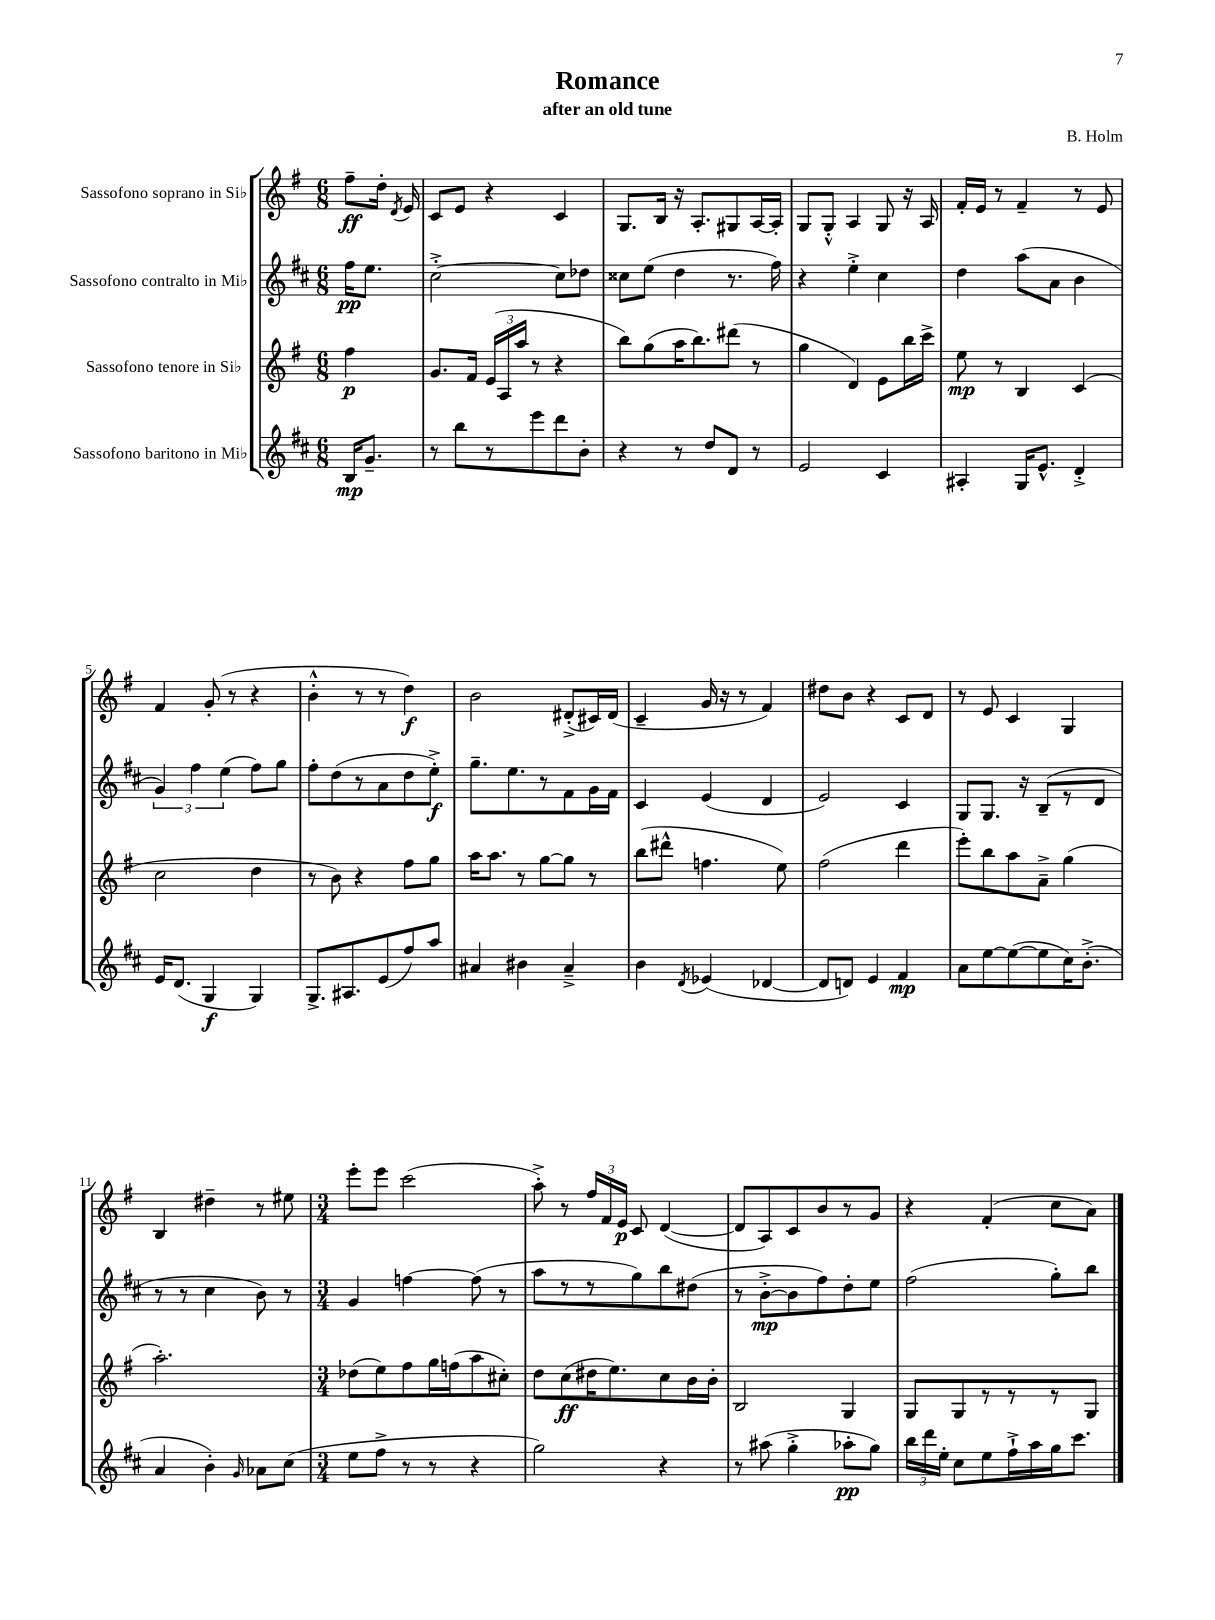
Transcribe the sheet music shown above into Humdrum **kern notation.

**kern	**kern	**kern	**kern
*staff4	*staff3	*staff2	*staff1
*clefG2	*clefG2	*clefG2	*clefG2
*k[f#c#]	*k[f#]	*k[f#c#]	*k[f#]
*M6/8	*M6/8	*M6/8	*M6/8
16B/LK	4ff#\	16ff#\LK	8ff#~\L
8.g~/J	.	8.ee\J	.
.	.	.	16dd'\Jk
.	.	.	8qd/
.	.	.	16e/
=	=	=	=
8r	8.g/L	[2cc#'^\	8c/L
8bb\L	.	.	8e/J
.	16f#/Jk	.	.
8r	(24e/LL	.	4r
.	24A/	.	.
.	24aa/JJ	.	.
8eee\	8r	.	.
8ddd\	4r	8cc#\]L	4c/
8b'\J	.	8dd-\J	.
=	=	=	=
4r	8bb\L)	8cc##\L	8.G/L
.	(8gg\	(8ee\J	.
.	.	.	16B/Jk
8r	16aa\K	4dd\	16r
.	8.bb\)	.	8.A'/L
8dd/L	.	.	.
8d/J	(8ddd#\J	8.r	8G#/
8r	8r	.	[16A/L
.	.	16ff#\)	16A'/]JJ
=	=	=	=
2e/	4gg\	4r	8G/L
.	.	.	8G'^^/J
.	4d/)	4ee'^\	4A/
4c#/	8e\L	4cc#\	8G/
.	16bb\L	.	16r
.	16ccc^\JJ	.	16A/
=	=	=	=
4A#'/	8ee\	4dd\	16f#'/LL
.	.	.	16e/JJ
.	8r	.	8r
16G/LK	4B/	(8aa\L	4f#~/
8.e^^/J	.	.	.
.	.	8a\J	.
4d'^/	(4c/	4b\	8r
.	.	.	8e/
=	=	=	=
16e/LK	2cc\	6g/)	4f#/
(8.d/J	.	.	.
.	.	6ff#\	.
4G/	.	.	(8g'/
.	.	(6ee\	.
.	.	.	8r
4G/)	4dd\	8ff#\L)	4r
.	.	8gg\J	.
=	=	=	=
8.G^/L	8r	8ff#'\L	4b'^^\
.	8b\)	(8dd\	.
8.A#/	.	.	.
.	4r	8r	8r
(8e/	.	8a\	8r
8ff#/)	8ff#\L	8dd\	4dd\)
8aa/J	8gg\J	8ee'^\J)	.
=	=	=	=
4a#/	16aa\LK	8.gg~\L	2b\
.	8.aa\J	.	.
.	.	8.ee\	.
4b#\	8r	.	.
.	[8gg\L	8r	.
4a#~^/	8gg\]J	8f#\	(8d#'^/L
.	8r	16g\L	16c#/L)
.	.	16f#\JJ	(16d#/JJ
=	=	=	=
4b\	(8bb\L	4c#/	4c~/
.	8ddd#^^\J	.	.
8qd/	.	.	.
(4e-/	4.ff\	(4e/	16g/
.	.	.	16r
.	.	.	8r
[4d-/	.	4d/	4f#/)
.	8ee\)	.	.
=	=	=	=
8d-/]L	(2ff#\	2e/)	8dd#\L
8d/J)	.	.	8b\J
4e/	.	.	4r
4f#/	4ddd\	4c#/	8c/L
.	.	.	8d/J
=	=	=	=
8a\L	8eee'\L)	8G/L	8r
[8ee\	8bb\	8.G/J	8e/
(8ee\_	8aa\	.	4c/
.	.	16r	.
8ee\]	8a~^\J	(8B~/L	.
16cc#\K)	(4gg\	8r	4G/
(8.b'^\J	.	.	.
.	.	8d/J	.
=	=	=	=
4a/	2.aa'\)	8r	4B/
.	.	8r	.
4b'\)	.	4cc#\	4dd#~\
16qqg/	.	.	.
8a-\L	.	8b\)	8r
(8cc#\J	.	8r	8ee#\
=	=	=	=
*M3/4	*M3/4	*M3/4	*M3/4
8ee\L	(8dd-\L	4g/	8eee'\L
8ff#^\J	8ee\)	.	8eee\J
8r	8ff#\	[4ff\	(2ccc\
8r	16gg\L	.	.
.	(16ff\J	.	.
4r	8aa\	(8ff\]	.
.	8cc#'\J)	8r	.
=	=	=	=
2gg\)	8dd\L	8aa\L	8aa'^\)
.	(8cc\	8r	8r
.	16dd#\K	8r	24ff#/LL
.	.	.	24f#/
.	8.ee\)	.	.
.	.	.	24e/JJ
.	.	8gg\)	8c/
4r	8cc\	8bb\	([4d/
.	16b\L	(8dd#\J	.
.	16b'\JJ	.	.
=	=	=	=
8r	2B/	8r	8d/]L
(8aa#\	.	[8b'^\L	8A/)
4gg'^\	.	8b\]	8c/
.	.	8ff#\)	8b/
8aa-'\L	4G/	8dd'\	8r
8gg\J)	.	8ee\J	8g/J
=	=	=	=
24bb\LL	8G/L	(2ff#\	4r
24ddd\	.	.	.
24ee'\JJ	.	.	.
8cc#\L	8G/	.	.
8ee\	8r	.	(4f#'/
16ff#`^\L	8r	.	.
16aa\	.	.	.
16gg\J	8r	8gg'\L)	8cc\L
8.ccc#\J	.	.	.
.	8G/J	8bb\J	8a\J)
==	==	==	==
*-	*-	*-	*-
